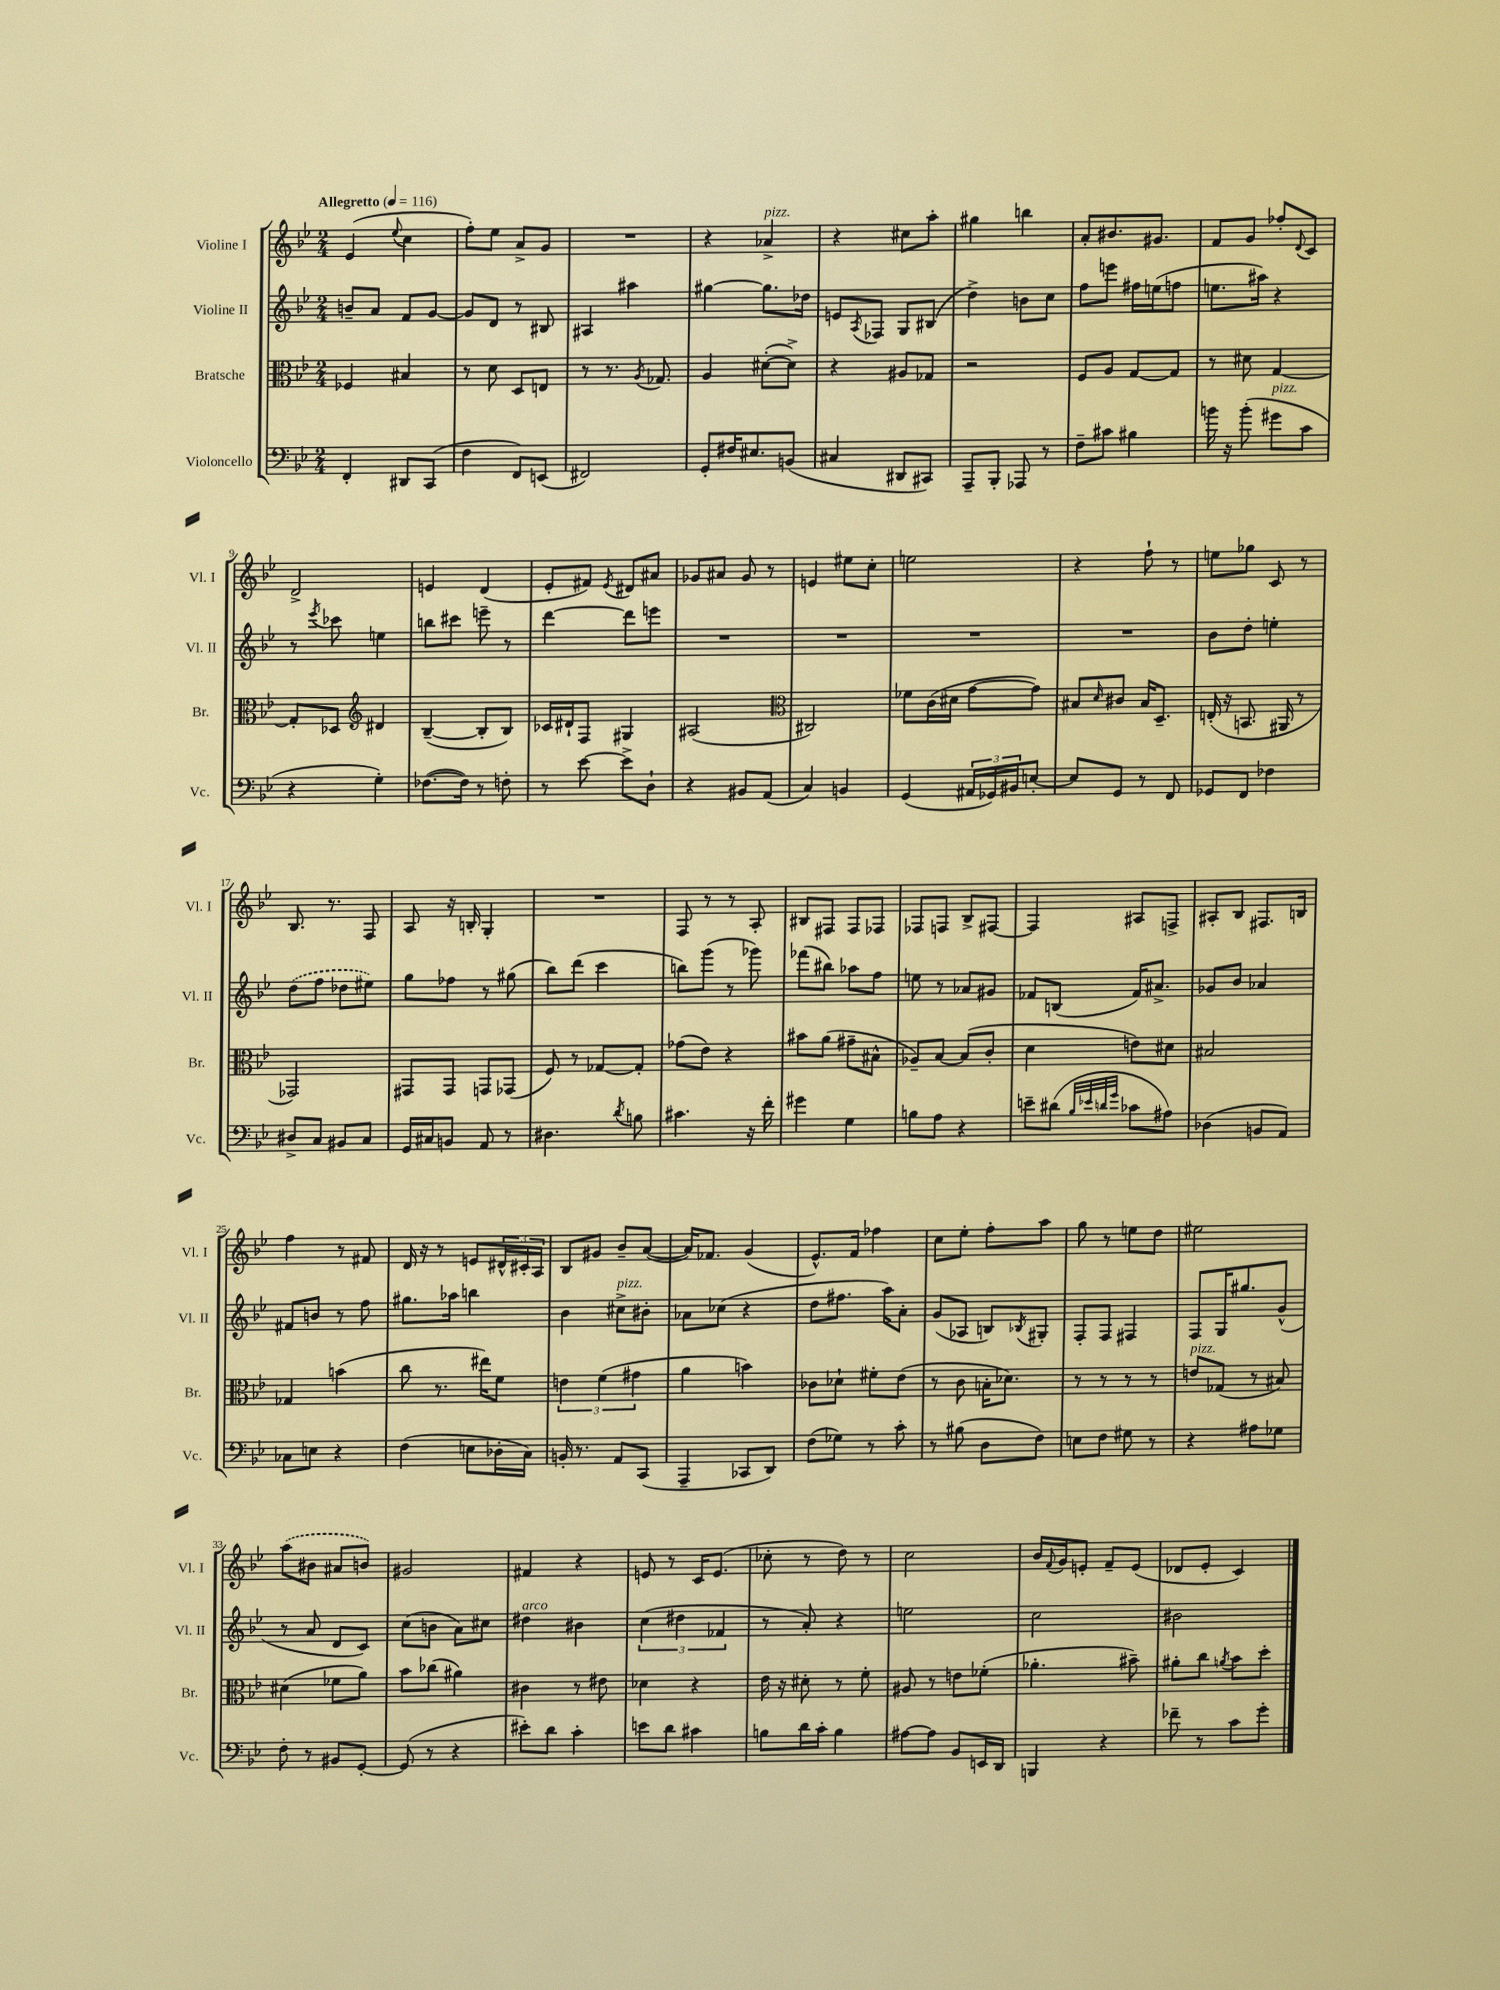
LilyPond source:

<<
\new StaffGroup <<
\new Staff = "s0" \with { instrumentName = "Violine I" shortInstrumentName = "Vl. I" } {
    \clef treble \key bes \major \numericTimeSignature \time 2/4 \tempo "Allegretto" 4 = 116
    ees'4( \appoggiatura { ees''8 } c''4 |
    f''8-.) ees''8 a'8-> g'8 |
    R2 |
    r4 aes'4->^\markup { \italic "pizz." } |
    r4 cis''8 a''8-. |
    gis''4 b''4 |
    a'8-. bis'8. gis'8. |
    f'8 g'8 fes''8-. \appoggiatura { d'8 } c'8 |
    d'2-> |
    e'4 d'4( |
    ees'8-. fis'8) \acciaccatura { ees'8 } dis'8 ais'8 |
    ges'8 ais'8 ges'8 r8 |
    e'4 eis''8 c''8-. |
    e''2 |
    r4 f''8-! r8 |
    e''8 ges''8 c'8 r8 |
    bes8. r8. f8 |
    a8 r16 b16-. g4-. |
    R2 |
    f8 r8 r8 a8-. |
    bis8 fis8 fis8 fes8 |
    fes8 f8 bes8-> fis8~ |
    fis4 ais8 f8-> |
    ais8-. bes8 fis8. b16 |
    f''4 r8 fis'8 |
    d'16 r16 r8 e'8 \tuplet 3/2 { dis'16-^ cis'16-. a16 } |
    bes8 gis'8 bes'8-- a'8~( |
    a'16) fes'8. g'4( |
    ees'8.-^) f'16 fes''4 |
    c''8 ees''8-. f''8-. a''8 |
    g''8 r8 e''8 d''8 |
    eis''2 |
    \once \slurDashed a''8( bis'8 ais'8 b'8) |
    gis'2 |
    fis'4 r4 |
    e'8 r8 c'16 e'8.( |
    ces''8-. r8 d''8) r8 |
    c''2 |
    bes'16 \appoggiatura { f'8 } g'16 e'8-. f'8-- e'8( |
    des'8 ees'8-. c'4) \bar "|." |
}
\new Staff = "s1" \with { instrumentName = "Violine II" shortInstrumentName = "Vl. II" } {
    \clef treble \key bes \major \numericTimeSignature \time 2/4
    b'8-- a'8 f'8 g'8~ |
    g'8 d'8 r8 bis8 |
    ais4 ais''4 |
    gis''4~ gis''8. des''16 |
    e'8 \acciaccatura { a8 } fes8 g8 bis8( |
    d''4->) b'8 c''8 |
    f''8 e'''8 fis''16 e''16( f''8 |
    e''8. ais''16) r4 |
    r8 \acciaccatura { ees'''8 } ces'''8 e''4 |
    b''8 cis'''8 e'''8-- r8 |
    d'''4~ d'''8 e'''8 |
    R2 |
    R2 |
    R2 |
    R2 |
    bes'8 d''8-. e''4-. |
    \once \slurDashed d''8( f''8 des''8 eis''8) |
    g''8 fes''8 r8 gis''8( |
    bes''8) d'''8( c'''4 |
    b''8) g'''8( r8 ges'''8) |
    fes'''8( bis''8) aes''8 f''8 |
    e''8 r8 aes'8 gis'8 |
    fes'8 b8( fes'16) ais'8.-> |
    ges'8 bes'8 aes'4 |
    fis'8 b'8 r8 f''8 |
    gis''8. aes''16 b''4 |
    bes'4 cis''8->^\markup { \italic "pizz." } bis'8-. |
    aes'8 ces''8( r4 |
    d''8 fis''8. a''16) a'8-. |
    g'8( aes8 b8) \acciaccatura { bes8 } gis8-. |
    f8-. f8 fis4 |
    f8 g16 gis''8. g'8-^( |
    r8 a'8 d'8 c'8) |
    c''8( b'8 a'8) cis''8 |
    dis''4^\markup { \italic "arco" } bis'4 |
    \tuplet 3/2 { c''4( dis''4 fes'4 } |
    r8 a'8-.) r4 |
    e''2 |
    c''2 |
    bis'2 \bar "|." |
}
\new Staff = "s2" \with { instrumentName = "Bratsche" shortInstrumentName = "Br." } {
    \clef alto \key bes \major \numericTimeSignature \time 2/4
    fes4 bis4 |
    r8 d'8 d8 e8 |
    r8 r8. \acciaccatura { a8 } ges8. |
    a4 dis'8~-.( dis'8->) |
    r4 ais8 ges8 |
    r2 |
    f8 a8 g8~ g8 |
    r8 dis'8 g4~ |
    g8-. des8 \clef treble dis'4 |
    bes4~--( bes8-. bes8) |
    ces'16 dis'16-! f8 gis4 |
    ais2( |
    \clef alto cis2) |
    fes'8 c'16( dis'16 g'8~ g'8) |
    bis8 \grace { d'16 } cis'8 bis16 d8.-- |
    e16-.( r16 b,8. ais,16 r8 |
    ges,2) |
    gis,8 gis,8 g,8 ges,8( |
    f8) r8 ges8~ ges8-. |
    ges'8( ees'8) r4 |
    bis'8 a'8( gis'8-- bis8-^ |
    aes8--) bes8~ bes8( c'8-. |
    d'4 e'8) dis'8 |
    bis2 |
    ges4 b'4( |
    c''8 r8. eis''16) f'8 |
    \tuplet 3/2 { e'4 f'4( gis'4 } |
    a'4 b'4) |
    ces'8 des'8-! fis'8-. ees'8( |
    r8 c'8 b16-. des'8.) |
    r8 r8 r8 r8 |
    e'8^\markup { \italic "pizz." } ges8( r8 bis8) |
    dis'4( fes'8 a'8) |
    bes'8 ces''8( ais'4) |
    cis'4 r8 eis'8 |
    des'4 r4 |
    ees'16 r16 dis'8-. r8 f'8-. |
    ais8 r8 e'8 fes'8-.( |
    aes'4.-. bis'8--) |
    ais'8-. c''8 \acciaccatura { a'8 } bes'8 d''8-. \bar "|." |
}
\new Staff = "s3" \with { instrumentName = "Violoncello" shortInstrumentName = "Vc." } {
    \clef bass \key bes \major \numericTimeSignature \time 2/4
    f,4-. dis,8 c,8( |
    f4 f,8) e,8( |
    fis,2) |
    g,8-. fis16 eis8. b,8( |
    cis4 dis,8 cis,8) |
    a,,8-- bes,,8-. aes,,8 r8 |
    f8-- cis'8 bis4 |
    b'16 r16 b'8-.( gis'8^\markup { \italic "pizz." } c'8 |
    r4 g4-.) |
    fes8.~( fes16) r8 f8-. |
    r8 ees'8~ ees'8-> d8-! |
    r4 bis,8 a,8( |
    c4) b,4 |
    g,4( \tuplet 3/2 { ais,16 ges,16) bis,16 } e8~-. |
    e8 g,8 r8 f,8 |
    ges,8 f,8 fes4 |
    dis8-> c8 bis,8 c8 |
    g,16 cis16 b,8 a,8 r8 |
    dis4. \acciaccatura { d'8 } b8 |
    cis'4. r16 f'16-. |
    gis'4 g4 |
    b8 a8 r4 |
    e'8-- dis'8( \grace { bes32 ees'32 d'32 g'32 } ces'8 ais8) |
    des4( b,8 a,8) |
    ces8 e8 r4 |
    f4( e8 des16-. c16) |
    b,16-. r8. a,8 c,8( |
    a,,4-- ces,8 d,8) |
    f8( ges8) r8 c'8-. |
    r8 bis8( d8 f8) |
    e8 f8 gis8 r8 |
    r4 ais8 ges8 |
    f8-. r8 bis,8 g,8~-. |
    g,8( r8 r4 |
    eis'8-.) d'8 c'4-. |
    e'8 d'8 cis'4 |
    b8 d'16 c'16-. b4 |
    ais8~ ais8 bes,8 e,16 d,16 |
    b,,4 r4 |
    fes'8-- r8 c'8 g'8-. \bar "|." |
}
>>
>>
